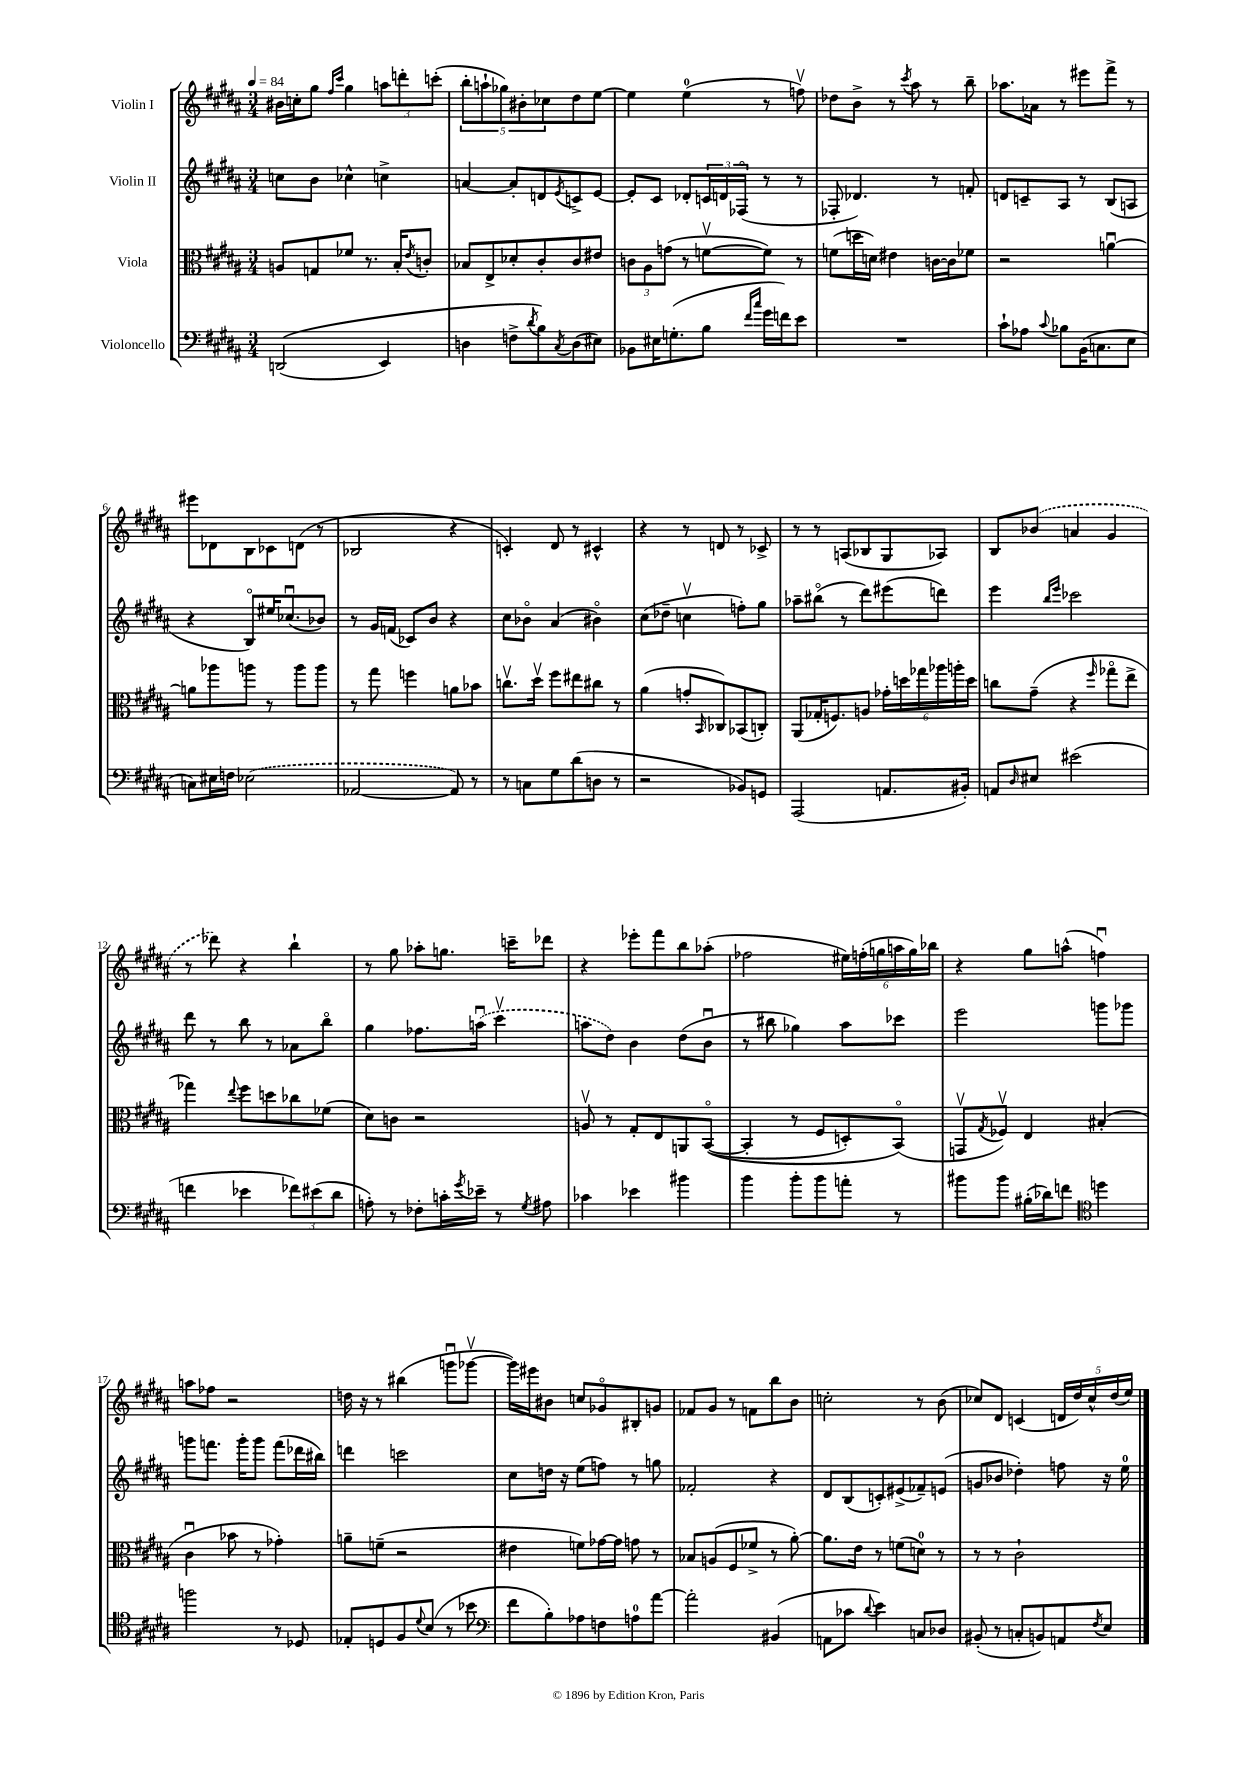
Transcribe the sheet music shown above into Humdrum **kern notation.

**kern	**kern	**kern	**kern
*part4	*part3	*part2	*part1
*staff4	*staff3	*staff2	*staff1
*I"Violoncello	*I"Viola	*I"Violin II	*I"Violin I
*clefF4	*clefC3	*clefG2	*clefG2
*k[f#c#g#d#a#]	*k[f#c#g#d#a#]	*k[f#c#g#d#a#]	*k[f#c#g#d#a#]
*M3/4	*M3/4	*M3/4	*M3/4
*MM84	*MM84	*MM84	*MM84
=1	=1	=1	=1
((2DDn/	8An/L	8ccn\L	16b#X\LL
.	.	.	16ccn'\J
.	8Gn/	8b\J	8gg#\J
.	.	.	16qqff#/LL
.	.	.	16qqccc#/JJ
.	8f-X/J	4cc-X^^\	4gg#\
.	8.r	.	.
4EE/)	.	4ccn^\	12aan\L
.	16B'/KL	.	.
.	.	.	12dddn'\
.	8qe/	.	.
.	8cn'/J	.	.
.	.	.	(12cccn'\J
=2	=2	=2	=2
4Dn\	8B-X/L	[4an/	10bb'\L
.	.	.	10aan`\
.	8E^/	.	.
.	.	.	10gg-X\)
8Fn^\L	8d-X'/	8a'/L]	.
.	.	.	10b#X'\
8qd#/	.	.	.
8B\)	8c#'/	8dn/	.
.	.	.	10cc-X\
8qC#/	.	8qe/	.
(8D\	8c#/	8cn^/	8dd#\
8E#X\J)	8e#X/J	[8e/J	[8ee\J
=3	=3	=3	=3
8BB-X\L	12cn\L	8e'/L]	4ee\]
.	12A#\	.	.
16E#X\K	.	8c#/J	.
.	(12gn\J	.	.
(8.Gn'\	.	.	.
.	8r	8d-X'/L	(4ee\
8B\J	[8fnv\L	24cn/L	.
.	.	24dn/	.
.	.	(24F-X/JJ	.
16qqf#/LL	.	.	.
16qqcc#/JJ	.	.	.
16g#\LL	8f\J])	8r	8r
16fn\J)	.	.	.
8e\J	8r	8r	8ffnv\)
=4	=4	=4	=4
2.r	(8fn\L	8F-X'/	8dd-X\L
.	16ddn\L	4.d-X/)	8b^\J
.	16dn\JJ)	.	.
.	4e#X\	.	8r
.	.	.	8qccc#/
.	.	.	8aa#\
.	[16cn\LL	8r	8r
.	16c\J]	.	.
.	8f-X\J	8fn'/	8bb~\
=5	=5	=5	=5
8c#`\L	2r	8dn/L	8.aa-X\L
8A-X\J	.	8cn~/	.
.	.	.	16a-X\Jk
8qqc#/	.	.	.
8B-X\L	.	8A#/J	8r
(16BB\K	.	8r	8eee#X\L
8.Cn\	.	.	.
.	[4anu\	(8B/L	8fff#^\J
8E\J	.	8An/J	8r
!!LO:LB:g=z
=6	=6	=6	=6
8Cn\L)	8an\L]	4r	8eee#X\L
16E#X\L	8aa-X\	.	8d-X\
16Fn\JJ	.	.	.
(2E-X\	8aan\J	8B/L)	8B\
.	8r	16ee#X/K	8c-X\
.	.	(8.cc-Xu/	.
.	8aa\L	.	(8dn\J
.	8aa\J	8b-X/J)	8r
=7	=7	=7	=7
[2AA-X/	8r	8r	2B-X/
.	8gg#\	16g#/LL	.
.	.	(16fn/JJ	.
.	4ffn\	8c-X/L)	.
.	.	8b/J	.
8AA-/])	8an\L	4r	4r
8r	8b-X\J	.	.
=8	=8	=8	=8
8r	8.ccnv\L	8cc#\L	4cn'/)
8Cn\L	.	8b-X\J	.
.	16dd#v\Jk	.	.
8G#\	8ff#\L	(4a#/	8d#/
(8d#\	8ee#X\	.	8r
8Dn\J	8cc#X\J	4b#X\)	4c#X^^/
8r	8r	.	.
=9	=9	=9	=9
2r	(4a#\	(8cc#\L	4r
.	.	8dd-X~\J	.
.	8gn'/L	4ccnv\	8r
.	16qqBB/	.	.
.	8C-X/)	.	8dn/
8BB-X/L)	(8BB-X/	8ffn'\L)	8r
8GGn/J	8Cn'/J)	8gg#\J	8c-X^/
=10	=10	=10	=10
(2AAA#/	(8AA#/L	8aa-X~\L	8r
.	16G-X'/K	(8bb#X\J	8r
.	8.Fn/)	.	.
.	.	8r	(8An/L
.	8An/J	8ddd#\L)	8B-X/
8.AAn/L	24g-X'\LL	(8eee#X\	8G#/
.	24ddn\	.	.
.	24gg-X\	.	.
.	24aa-X\	8dddn\J)	8A-X/J)
.	24aan'\	.	.
16BB#X'/Jk)	.	.	.
.	24dd\JJ	.	.
=11	=11	=11	=11
8AAn/L	8ccn\L	4eee\	8B/L
16qqD#/	.	.	.
8E#X/J	(8g#~\J	.	(8b-X/J
.	.	16qqbb/LL	.
.	.	16qqeee/JJ	.
(2e#X\	4r	2ccc-X\	4an/
.	16qqff#/	.	.
.	8gg-X\L	.	4g#/
.	8ee^\J	.	.
!!LO:LB:g=z
=12	=12	=12	=12
4fn\	4gg-X\)	8ddd#\	8r
.	.	8r	8ddd-X\)
.	8qqee/	.	.
4e-X\	8ff#\L	8bb\	4r
.	8ddn\	8r	.
12f-X\L)	8cc-X\	8a-X\L	4bb`\
(12e#X\	.	.	.
.	(8f-X\J	8bb\J	.
12d#\J	.	.	.
=13	=13	=13	=13
8An'\)	8d#\L)	4gg#\	8r
8r	8cn\J	.	8gg#\
8F-X'\L	2r	8.ff-X\L	8aa-X'\L
16cn'\L	.	.	8.ggn\J
8qg#/	.	.	.
16e-X~\JJ	.	(16aanu\Jk	.
8r	.	4ccc#v\	.
.	.	.	16cccn~\KL
8qG#/	.	.	.
8A#X\	.	.	8ddd-X\J
=14	=14	=14	=14
4c-X\	8Anv/	8aan\L	4r
.	8r	8dd#\J)	.
4e-X\	8G#'/L	4b\	8eee-X'\L
.	8E/	.	8fff#\
4b#X\	8AAn/	(8dd#\L	8bb\
.	(([8BB/J	8bu\J	(8aa-X'\J
=15	=15	=15	=15
4b\	4BB'/]	8r	2ff-X\
.	.	8bb#X\	.
8b'\L	8r	4gg-X\)	.
8b\	8F#/L	.	.
8an'\J	8Dn'/)	8aa#\L	24ee#X\LL)
.	.	.	(24ffn'\
.	.	.	24ggn\
8r	(8BB/J)	8ccc-X\J	24aan\
.	.	.	24gg\)
.	.	.	24bb-X\JJ
=16	=16	=16	=16
8b#X\L	8GGnv/L	2eee\	4r
.	8qG#/	.	.
8b#\J	8F-Xv/J)	.	.
(16B#X'\LL	4E/	.	8gg#\L
16d-X\J)	.	.	.
8fn\J	.	.	(8aan^^\J
*clefC4	*	*	*
4ddn\	(4B#X'/	8gggn\L	4ffnu\)
.	.	8ggg-X\J	.
!!LO:LB:g=z
=17	=17	=17	=17
2ffn\	4c#u\	8gggn\L	8aan\L
.	.	8.fffn\J	8ff-X\J
.	8b-X\	.	2r
.	.	16ggg'\KL	.
.	8r	8ggg\J	.
8r	4g-X'\)	(8fff\L	.
8D-X/	.	16ddd-X\L	.
.	.	16bb#X\JJ)	.
=18	=18	=18	=18
8E-X'/L	8an~\L	4dddn\	16ddn\
.	.	.	16r
8Dn/	(8fn~\J	.	8r
8F#/	2r	2cccn\	(4bb#X\
8qqd#/	.	.	.
(8B/J	.	.	.
8r	.	.	8gggnu\L
8b-X\	.	.	[8ggg-Xv\J
=19	=19	=19	=19
*clefF4	*	*	*
8f#\L	4e#X\	8cc#\L	16ggg-\LL])
.	.	.	16eee#X\J
8B'\)	.	16ddn\Jk	8b#X\J
.	.	16r	.
8A-X\	8fn\L)	(8ee\L	8ccn/L
8Fn\	[16g-X\L	8ffn\J)	8g-X/
.	16g-\JJ]	.	.
8An\	8gn\	8r	8B#X'/
[8a#\J	8r	8ggn\	8gn/J
=20	=20	=20	=20
2a#'\]	8B-X/L	2f-X'/	8f-X/L
.	(8An/	.	8g#/J
.	8F#/	.	8r
.	8f-X^/J	.	8fn\L
(4BB#X/	8r	4r	8bb\
.	[8a#'\)	.	8b\J
=21	=21	=21	=21
8AAn\L	8.a#\L]	8d#/L	2ccn'\
8c-X\J	.	(8B/	.
.	16e\Jk	.	.
8qqd#/	.	.	.
4e\)	8r	8cn'/)	.
.	(8fn\L	(8e#X^/	.
8Cn/L	8dn\J)	8f-X~/)	8r
8D-X/J	8r	(8en/J	(8b\
=22	=22	=22	=22
(8BB#X'/	8r	8gn/L	8cc-X/L)
8r	8r	8b-X/J	8d#/J
8Cn'/L	2c#`\	4dd-X'\)	(4cn/
8BBn/)	.	.	.
8AAn/	.	8ffn\	20dn/LL
.	.	.	20dd#/)
.	.	.	20cc-^^/
8qF#/	.	.	.
8E/J	.	16r	.
.	.	.	(20dd#/
.	.	16ee\	.
.	.	.	20ee/JJ)
==	==	==	==
*-	*-	*-	*-
